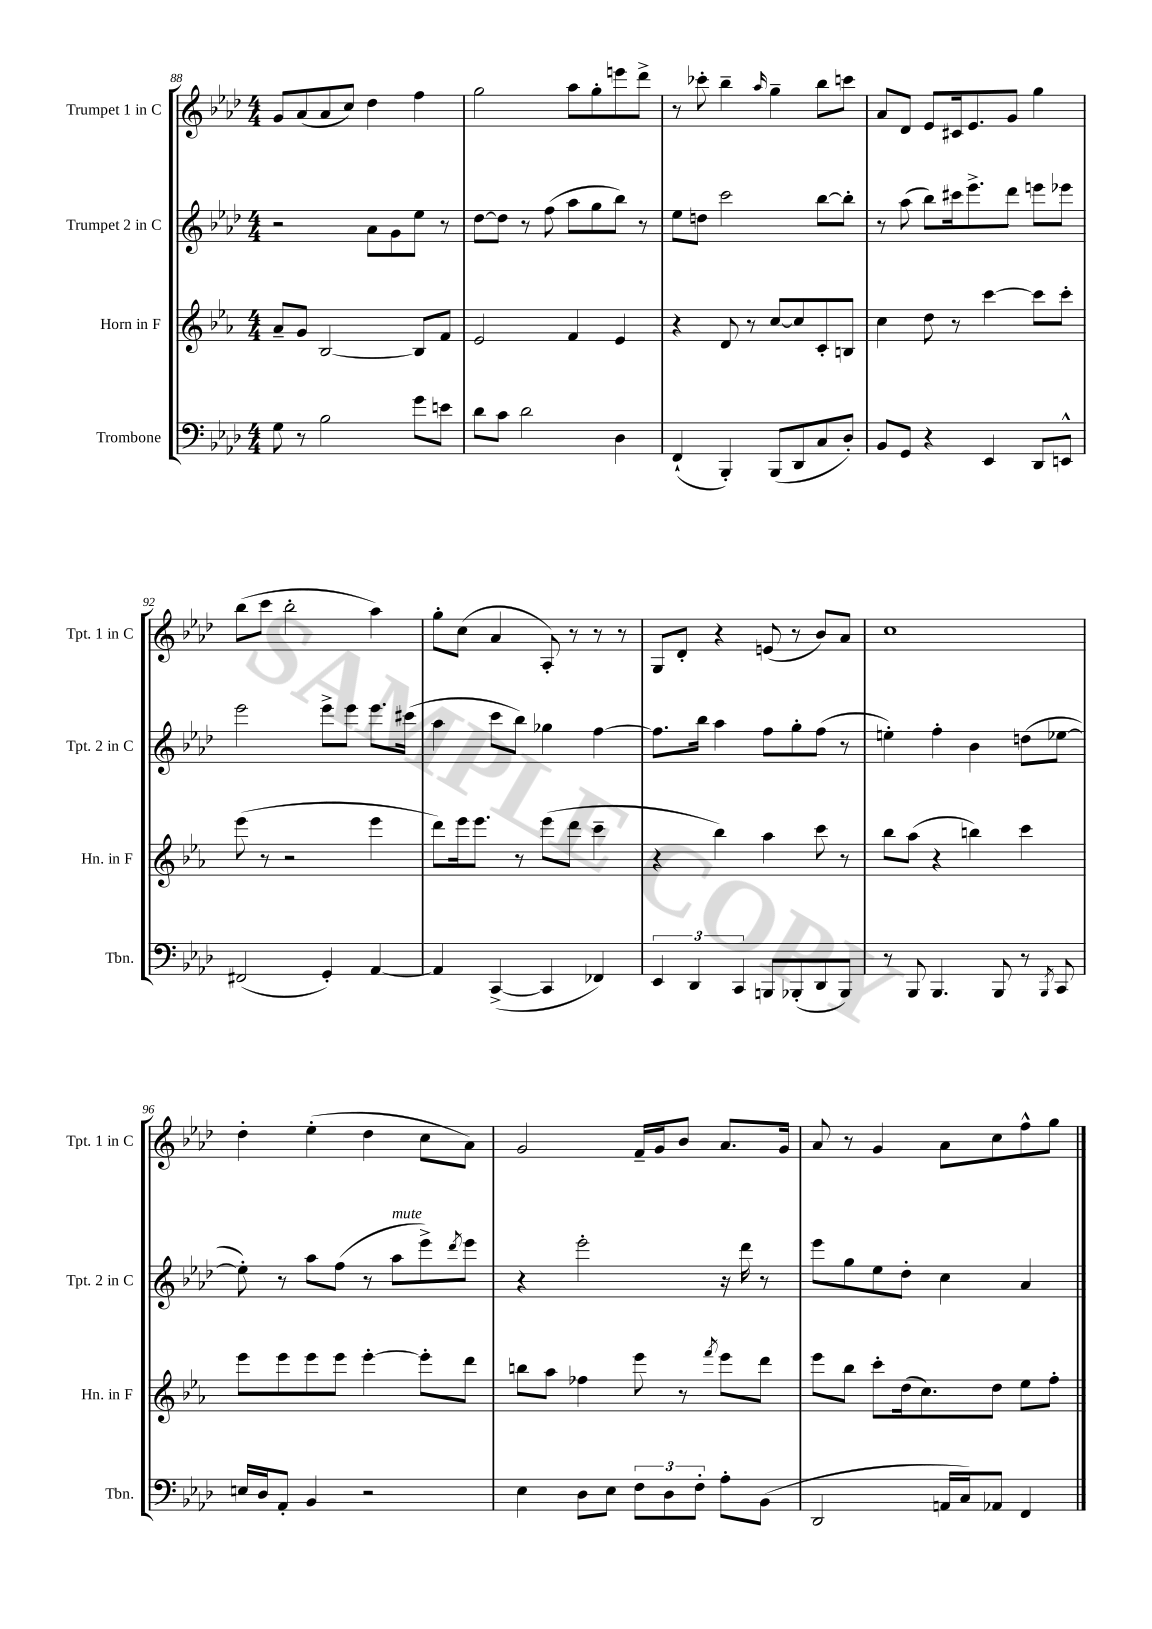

**kern	**kern	**kern	**kern
*staff4	*staff3	*staff2	*staff1
*clefF4	*clefG2	*clefG2	*clefG2
*k[b-e-a-d-]	*k[b-e-a-]	*k[b-e-a-d-]	*k[b-e-a-d-]
*M4/4	*M4/4	*M4/4	*M4/4
8G\	8a-~/L	2r	8g/L
8r	8g/J	.	(8a-/
2B-\	[2B-/	.	8a-/
.	.	.	8cc/J)
.	.	8a-\L	4dd-\
.	.	8g\	.
8g\L	8B-/]L	8ee-\J	4ff\
8e\J	8f/J	8r	.
=	=	=	=
8d-\L	2e-/	[8dd-\L	2gg\
8c\J	.	8dd-\]J	.
2d-\	.	8r	.
.	.	(8ff\	.
.	4f/	8aa-\L	8aa-\L
.	.	8gg\	8gg'\
4D-\	4e-/	8bb-\J)	8eee\
.	.	8r	8ddd-^\J
=	=	=	=
(4FF`/	4r	8ee-\L	8r
.	.	8dd\J	8ccc-'\
4BBB-'/)	8d/	2ccc\	4bb-~\
.	8r	.	.
.	.	.	16qqaa-/
(8BBB-/L	[8cc/L	.	4gg~\
8DD-/	8cc/]	.	.
8C/	8c'/	[8bb-\L	8bb-\L
8D-'/J)	8B/J	8bb-'\]J	8ccc\J
=	=	=	=
8BB-/L	4cc\	8r	8a-/L
8GG/J	.	(8aa-\	8d-/J
4r	8dd\	8bb-\L)	8e-/L
.	8r	16ccc#\k	16c#/k
.	.	8.eee-^\	8.e-/
4EE-/	[4ccc\	.	.
.	.	8ddd-\J	8g/J
8DD-/L	8ccc\]L	8eee\L	4gg\
8EE^^/J	8ccc'\J	8eee-\J	.
=	=	=	=
(2FF#/	(8eee-\	2eee-\	(8bb-\L
.	8r	.	8ccc\J
.	2r	.	2bb-'\
4GG'/)	.	8eee-^\L	.
.	.	8eee-\J	.
[4AA-/	4eee-\	8.eee-\L	4aa-\)
.	.	(16ccc#\Jk	.
=	=	=	=
4AA-/]	8ddd\L)	4aa-\	8gg'\L
.	16eee-\k	.	(8cc\J
.	8.eee-\J	.	.
([4CC^/	.	8ccc\L	4a-/
.	8r	8bb-\J)	.
4CC/]	(8eee-\L	4gg-\	8A-'/)
.	8ddd\J	.	8r
4FF-/)	4ccc~\	[4ff\	8r
.	.	.	8r
=	=	=	=
6EE-/	4r	8.ff\]L	8G/L
.	.	.	8d-'/J
6DD-/	.	.	.
.	.	16bb-\Jk	.
.	4bb-\)	4aa-\	4r
6CC/	.	.	.
8BBB/L	4aa-\	8ff\L	(8e/
(8BBB-'/	.	8gg'\	8r
8DD-/	8ccc\	(8ff\J	8b-/L)
8BBB-/J)	8r	8r	8a-/J
=	=	=	=
8r	8bb-\L	4ee'\)	1cc
8BBB-/	(8aa-\J	.	.
4.BBB-/	4r	4ff'\	.
.	4bb\)	4b-\	.
8BBB-/	.	.	.
8r	4ccc\	(8dd\L	.
8qBBB-/	.	.	.
8CC/	.	[8ee-\J	.
=	=	=	=
16E/LL	8eee-\L	8ee-'\])	4dd-'\
16D-/J	.	.	.
8AA-'/J	8eee-\	8r	.
4BB-/	8eee-\	8aa-\L	(4ee-'\
.	8eee-\J	(8ff\J	.
2r	[4eee-'\	8r	4dd-\
.	.	8aa-\L	.
.	8eee-'\]L	8eee-^\)	8cc\L
.	.	8qddd-/	.
.	8ddd\J	8eee-\J	8a-\J)
=	=	=	=
4E-\	8bb\L	4r	2g/
.	8aa-\J	.	.
8D-\L	4ff-\	2eee-'\	.
8E-\J	.	.	.
12F\L	8eee-\	.	16f~/LL
.	.	.	16g/J
12D-\	.	.	.
.	8r	.	8b-/J
12F'\J	.	.	.
.	8qfff/	.	.
8A-'\L	8eee-\L	16r	8.a-/L
.	.	16ddd-\	.
(8BB-\J	8ddd\J	8r	.
.	.	.	16g/Jk
=	=	=	=
2DD-/	8eee-\L	8eee-\L	8a-/
.	8bb-\J	8gg\	8r
.	8ccc'\L	8ee-\	4g/
.	(16dd\k	8dd-'\J	.
.	8.cc\)	.	.
16AA/LL	.	4cc\	8a-\L
16C/J)	.	.	.
8AA-/J	8dd\J	.	8cc\
4FF/	8ee-\L	4a-/	8ff^^\
.	8ff'\J	.	8gg\J
==	==	==	==
*-	*-	*-	*-
